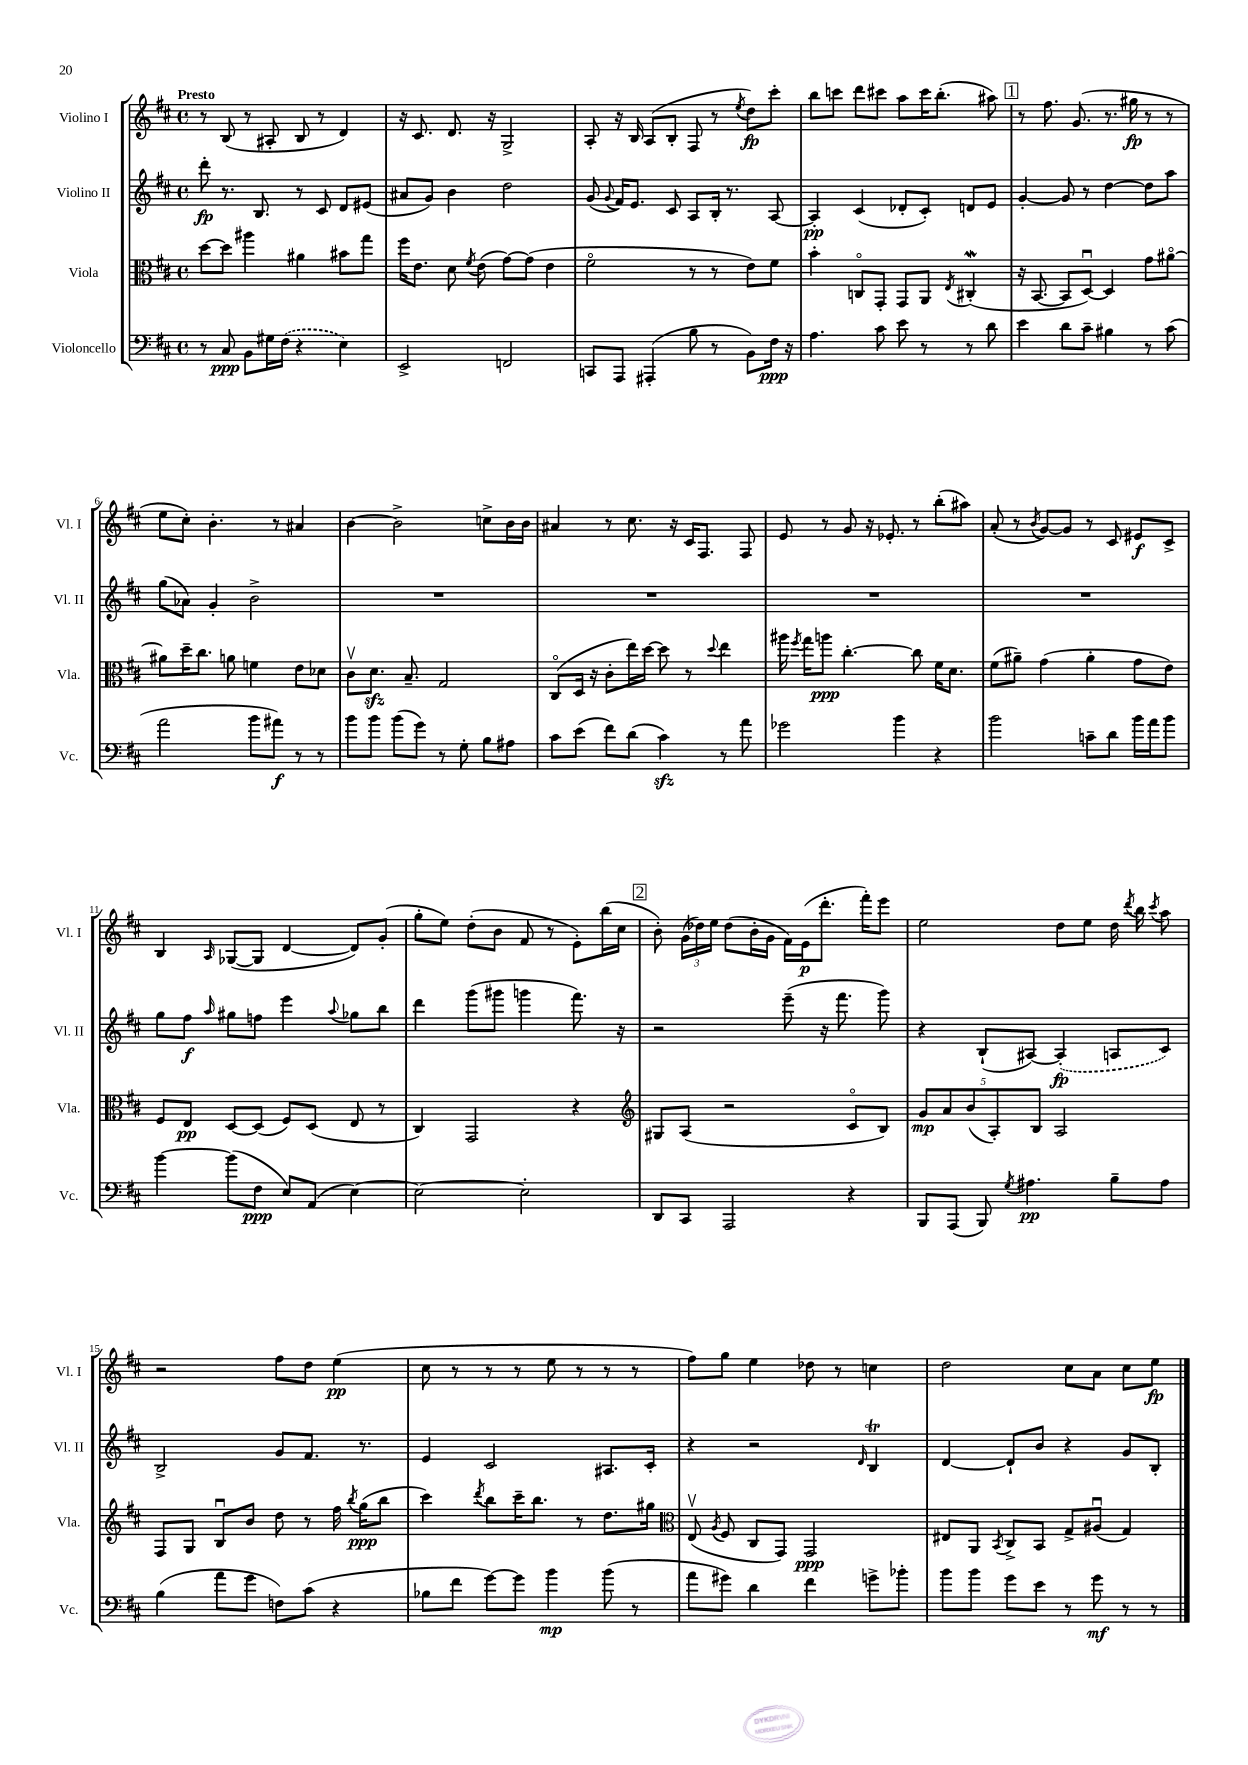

**kern	**dynam	**kern	**dynam	**kern	**dynam	**kern	**dynam
*part4	*part4	*part3	*part3	*part2	*part2	*part1	*part1
*staff4	*staff4	*staff3	*staff3	*staff2	*staff2	*staff1	*staff1
*I"Violoncello	*	*I"Viola	*	*I"Violino II	*	*I"Violino I	*
*I'Vc.	*	*I'Vla.	*	*I'Vl. II	*	*I'Vl. I	*
*clefF4	*	*clefC3	*	*clefG2	*	*clefG2	*
*k[f#c#]	*	*k[f#c#]	*	*k[f#c#]	*	*k[f#c#]	*
*M4/4	*	*M4/4	*	*M4/4	*	*M4/4	*
*met(c)	*	*met(c)	*	*met(c)	*	*met(c)	*
=1	=1	=1	=1	=1	=1	=1	=1
!	!	!	!	!	!	!LO:TX:a:B:t=Presto	!
8r	.	[8dd\L	.	8ddd'\	fp	8r	.
8C#/	ppp	8dd\J]	.	8.r	.	(8B/	.
8BB\L	.	4aa#X\	.	.	.	8r	.
.	.	.	.	8.B/	.	.	.
16G#X\L	.	.	.	.	.	8A#X'/	.
(16F#\JJ	.	.	.	.	.	.	.
4r	.	4a#X\	.	8r	.	8B/	.
.	.	.	.	8c#/	.	8r	.
4E\)	.	8b#X\L	.	8d/L	.	4d/)	.
.	.	8gg\J	.	(8e#X/J	.	.	.
=2	=2	=2	=2	=2	=2	=2	=2
2EE^/	.	16ff#\KL	.	8a#X/L	.	16r	.
.	.	8.e\J	.	.	.	8.c#/	.
.	.	.	.	8g/J)	.	.	.
.	.	8d\	.	4b\	.	8.d/	.
.	.	8qf#/	.	.	.	.	.
.	.	(8e\	.	.	.	.	.
.	.	.	.	.	.	16r	.
2FFn/	.	[8g\L)	.	2dd\	.	2G^/	.
.	.	(8g\J]	.	.	.	.	.
.	.	4e\	.	.	.	.	.
=3	=3	=3	=3	=3	=3	=3	=3
8CCn/L	.	2f#\	.	(8g/	.	8A'/	.
.	.	.	.	8qqg/	.	.	.
8AAA/J	.	.	.	16f#/KL)	.	16r	.
.	.	.	.	8.e/J	.	16B/	.
(4AAA#X'/	.	.	.	.	.	(8A/L	.
.	.	.	.	8c#/	.	8B'/J	.
8B\	.	8r	.	8A/L	.	8F#/	.
8r	.	8r	.	16B'/Jk	.	8r	.
.	.	.	.	8.r	.	.	.
.	.	.	.	.	.	8qee/	.
8BB\L)	.	8e\L)	.	.	.	8dd\L)	fp
16F#\Jk	ppp	8f#\J	.	[8A/	.	8ccc#'\J	.
16r	.	.	.	.	.	.	.
=4	=4	=4	=4	=4	=4	=4	=4
4.A\	.	4b'\	.	4A'/]	pp	8bb\L	.
.	.	.	.	.	.	8cccn\J	.
.	.	8Cn/L	.	(4c#/	.	8ddd\L	.
8c#\	.	8GG'/J	.	.	.	8ccc#X\J	.
8e\	.	8GG/L	.	8d-X'/L	.	8aa\L	.
8r	.	8AA/J	.	8c#'/J)	.	16ccc#\K	.
.	.	.	.	.	.	(8.bb'\J	.
.	.	8qE/	.	.	.	.	.
8r	.	(4C#XW'/	.	8dn/L	.	.	.
8d\	.	.	.	8e/J	.	8aa#X\)	.
!!LO:REH:place=s1:t=1
=5	=5	=5	=5	=5	=5	=5	=5
4e\	.	16r	.	[4g'/	.	8r	.
.	.	[8.BB/	.	.	.	.	.
.	.	.	.	.	.	8.ff#\	.
8d\L	.	8BB/L]	.	8g/]	.	.	.
.	.	.	.	.	.	(8.g/	.
8c#~\J	.	[8Du/J)	.	8r	.	.	.
4B#X\	.	4D/]	.	[4dd\	.	8.r	.
.	.	.	.	.	.	16gg#X\	fp
8r	.	8g\L	.	8dd\L]	.	8r	.
(8c#\	.	[8a#X\J	.	8aa\J	.	8r	.
!!LO:LB:g=z
=6	=6	=6	=6	=6	=6	=6	=6
2a\	.	8a#X\L]	.	(8gg\L	.	8ee\L	.
.	.	16dd~\K	.	8a-X\J)	.	8cc#'\J)	.
.	.	8.cc#\J	.	.	.	.	.
.	.	.	.	4g'/	.	4.b'\	.
.	.	8an\	.	.	.	.	.
8b\L	.	4fn\	.	2b^\	.	.	.
8a#X\J)	f	.	.	.	.	8r	.
8r	.	8e\L	.	.	.	4a#X/	.
8r	.	8d-X\J	.	.	.	.	.
=7	=7	=7	=7	=7	=7	=7	=7
8b\L	.	8c#v\L	.	1r	.	[4b\	.
8b\J	.	8.dzz\J	.	.	.	.	.
(8b\L	.	.	.	.	.	2b^\]	.
.	.	8.B~/	.	.	.	.	.
8g\J)	.	.	.	.	.	.	.
8r	.	2G/	.	.	.	.	.
8G'\	.	.	.	.	.	.	.
8B\L	.	.	.	.	.	8ccn^\L	.
8A#X\J	.	.	.	.	.	16b\L	.
.	.	.	.	.	.	16b\JJ	.
=8	=8	=8	=8	=8	=8	=8	=8
8c#\L	.	(8C#/L	.	1r	.	4a#X/	.
(8e\J	.	16D/Jk	.	.	.	.	.
.	.	16r	.	.	.	.	.
8f#\L)	.	8c#'\L	.	.	.	8r	.
(8d\J	.	16ee\L)	.	.	.	8.cc#\	.
.	.	[16dd\JJ	.	.	.	.	.
4c#zz\)	.	8dd\]	.	.	.	.	.
.	.	.	.	.	.	16r	.
.	.	8r	.	.	.	16c#/KL	.
.	.	.	.	.	.	8.F#/J	.
.	.	8qqdd/	.	.	.	.	.
8r	.	4ee\	.	.	.	.	.
8a\	.	.	.	.	.	8F#/	.
=9	=9	=9	=9	=9	=9	=9	=9
2g-X\	.	16aa#X\	.	1r	.	8e/	.
.	.	8qff#/	.	.	.	.	.
.	.	16gg\KL	.	.	.	.	.
.	.	8aan\J	ppp	.	.	8r	.
.	.	[4.cc#'\	.	.	.	8g/	.
.	.	.	.	.	.	16r	.
.	.	.	.	.	.	8.e-X'/	.
4b\	.	.	.	.	.	.	.
.	.	8cc#\]	.	.	.	8r	.
4r	.	16f#\KL	.	.	.	(8bb'\L	.
.	.	8.d\J	.	.	.	.	.
.	.	.	.	.	.	8aa#X\J)	.
=10	=10	=10	=10	=10	=10	=10	=10
2b\	.	(8f#\L	.	1r	.	(8a'/	.
.	.	8a#X~\J)	.	.	.	8r	.
.	.	.	.	.	.	8qb/	.
.	.	(4g\	.	.	.	[8g/L)	.
.	.	.	.	.	.	8g/J]	.
8cn~\L	.	4a#'\	.	.	.	8r	.
8d\J	.	.	.	.	.	8c#/	.
16b\LL	.	8g\L	.	.	.	8e#X/L	f
16a\J	.	.	.	.	.	.	.
8b\J	.	8e\J)	.	.	.	8c#^/J	.
!!LO:LB:g=z
=11	=11	=11	=11	=11	=11	=11	=11
[4b\	.	8F#/L	.	8gg\L	.	4B/	.
.	.	8E/J	pp	8ff#\J	f	.	.
.	.	.	.	16qqaa/	.	16qqA/	.
(8b\L]	.	[8D/L	.	8gg#X\L	.	([8G-X/L	.
8F#\J	ppp	(8D/J]	.	8ffn\J	.	8G-/J]	.
8E/L)	.	8F#/L)	.	4eee\	.	[4d/	.
(8AA/J	.	(8D/J	.	.	.	.	.
.	.	.	.	8qqaa/	.	.	.
[4E\)	.	8E/	.	8gg-X\L	.	8d/L])	.
.	.	8r	.	8bb\J	.	(8g'/J	.
=12	=12	=12	=12	=12	=12	=12	=12
2E\_	.	4C#/)	.	4ddd\	.	8gg'\L	.
.	.	.	.	.	.	8ee\J)	.
.	.	2GG/	.	(8ggg\L	.	(8dd'\L	.
.	.	.	.	8ggg#X\J	.	8b\J	.
2E'\]	.	.	.	4gggn\	.	8f#/	.
.	.	.	.	.	.	8r	.
.	.	4r	.	8.fff#\)	.	8e'\L)	.
.	.	.	.	.	.	(16bb\L	.
.	.	.	.	16r	.	16cc#\JJ	.
!!LO:REH:place=s1:t=2
=13	=13	=13	=13	=13	=13	=13	=13
*	*	*clefG2	*	*	*	*	*
8DD/L	.	8G#X/L	.	2r	.	8b'\)	.
8CC#/J	.	(8A/J	.	.	.	(24g\LL	.
.	.	.	.	.	.	24dd-X\)	.
.	.	.	.	.	.	24ee\JJ	.
2AAA/	.	2r	.	.	.	(8dd-\L	.
.	.	.	.	.	.	16b'\L	.
.	.	.	.	.	.	16g\JJ	.
.	.	.	.	(8eee~\	.	16f#\LL)	.
.	.	.	.	.	.	(16e\J	p
.	.	.	.	16r	.	8.ddd'\J	.
.	.	.	.	8.fff#\	.	.	.
4r	.	8c#/L	.	.	.	.	.
.	.	.	.	.	.	16fff#'\KL)	.
.	.	8B/J)	.	8ggg\)	.	8eee\J	.
=14	=14	=14	=14	=14	=14	=14	=14
8BBB/L	.	10g/L	mp	4r	.	2ee\	.
.	.	10a/	.	.	.	.	.
(8AAA/J	.	.	.	.	.	.	.
.	.	(10b/	.	.	.	.	.
8BBB/)	.	.	.	(8B`/L	.	.	.
.	.	10A'/)	.	.	.	.	.
8qG/	.	.	.	.	.	.	.
4.A#X\	pp	.	.	[8A#X/J)	.	.	.
.	.	10B/J	.	.	.	.	.
.	.	2A/	.	(4A#'/]	fp	8dd\L	.
.	.	.	.	.	.	8ee\J	.
8B~\L	.	.	.	8An/L	.	16dd\	.
.	.	.	.	.	.	8qddd/	.
.	.	.	.	.	.	16bb\	.
.	.	.	.	.	.	8qccc#/	.
8A#\J	.	.	.	8c#/J)	.	8aa\	.
!!LO:LB:g=z
=15	=15	=15	=15	=15	=15	=15	=15
(4B\	.	8F#/L	.	2B^/	.	2r	.
.	.	8G/J	.	.	.	.	.
8a\L	.	8Bu/L	.	.	.	.	.
8g\J	.	8b/J	.	.	.	.	.
8Fn\L)	.	8dd\	.	8g/L	.	8ff#\L	.
(8c#\J	.	8r	.	8.f#/J	.	8dd\J	.
4r	.	16ff#\	.	.	.	(4ee\	pp
.	.	8qbb/	.	.	.	.	.
.	.	(16gg\KL	ppp	8.r	.	.	.
.	.	8bb\J	.	.	.	.	.
=16	=16	=16	=16	=16	=16	=16	=16
8B-X\L	.	4ccc#\)	.	4e/	.	8cc#\	.
8f#\J	.	.	.	.	.	8r	.
.	.	8qddd/	.	.	.	.	.
[8g\L)	.	8bb\L	.	2c#/	.	8r	.
8g\J]	.	16ccc#~\K	.	.	.	8r	.
.	.	8.bb\J	.	.	.	.	.
4b\	mp	.	.	.	.	8ee\	.
.	.	8r	.	.	.	8r	.
(8b\	.	8.dd\L	.	8.A#X/L	.	8r	.
8r	.	.	.	.	.	8r	.
.	.	16gg#X\Jk	.	16c#'/Jk	.	.	.
=17	=17	=17	=17	=17	=17	=17	=17
*	*	*clefC3	*	*	*	*	*
8a\L	.	(8Ev/	.	4r	.	8ff#\L)	.
.	.	8qA/	.	.	.	.	.
8g#X\J)	.	8F#/	.	.	.	8gg\J	.
4d\	.	8C#/L	.	2r	.	4ee\	.
.	.	8GG/J)	.	.	.	.	.
4f#\	.	2GG/	ppp	.	.	8dd-X\	.
.	.	.	.	.	.	8r	.
.	.	.	.	16qqd/	.	.	.
8gn^\L	.	.	.	4BT/	.	4ccn\	.
8b-X'\J	.	.	.	.	.	.	.
=18	=18	=18	=18	=18	=18	=18	=18
8b\L	.	8E#X/L	.	[4d/	.	2dd\	.
8b\J	.	8AA/J	.	.	.	.	.
.	.	8qBB/	.	.	.	.	.
8g\L	.	8C#^/L	.	8d`/L]	.	.	.
8e\J	.	8BB/J	.	8b/J	.	.	.
8r	.	8G^/L	.	4r	.	8cc#\L	.
8g\	mf	(8A#Xu/J	.	.	.	8a\J	.
8r	.	4G/)	.	8g/L	.	8cc#\L	.
8r	.	.	.	8B'/J	.	8ee\J	fp
==	==	==	==	==	==	==	==
*-	*-	*-	*-	*-	*-	*-	*-
